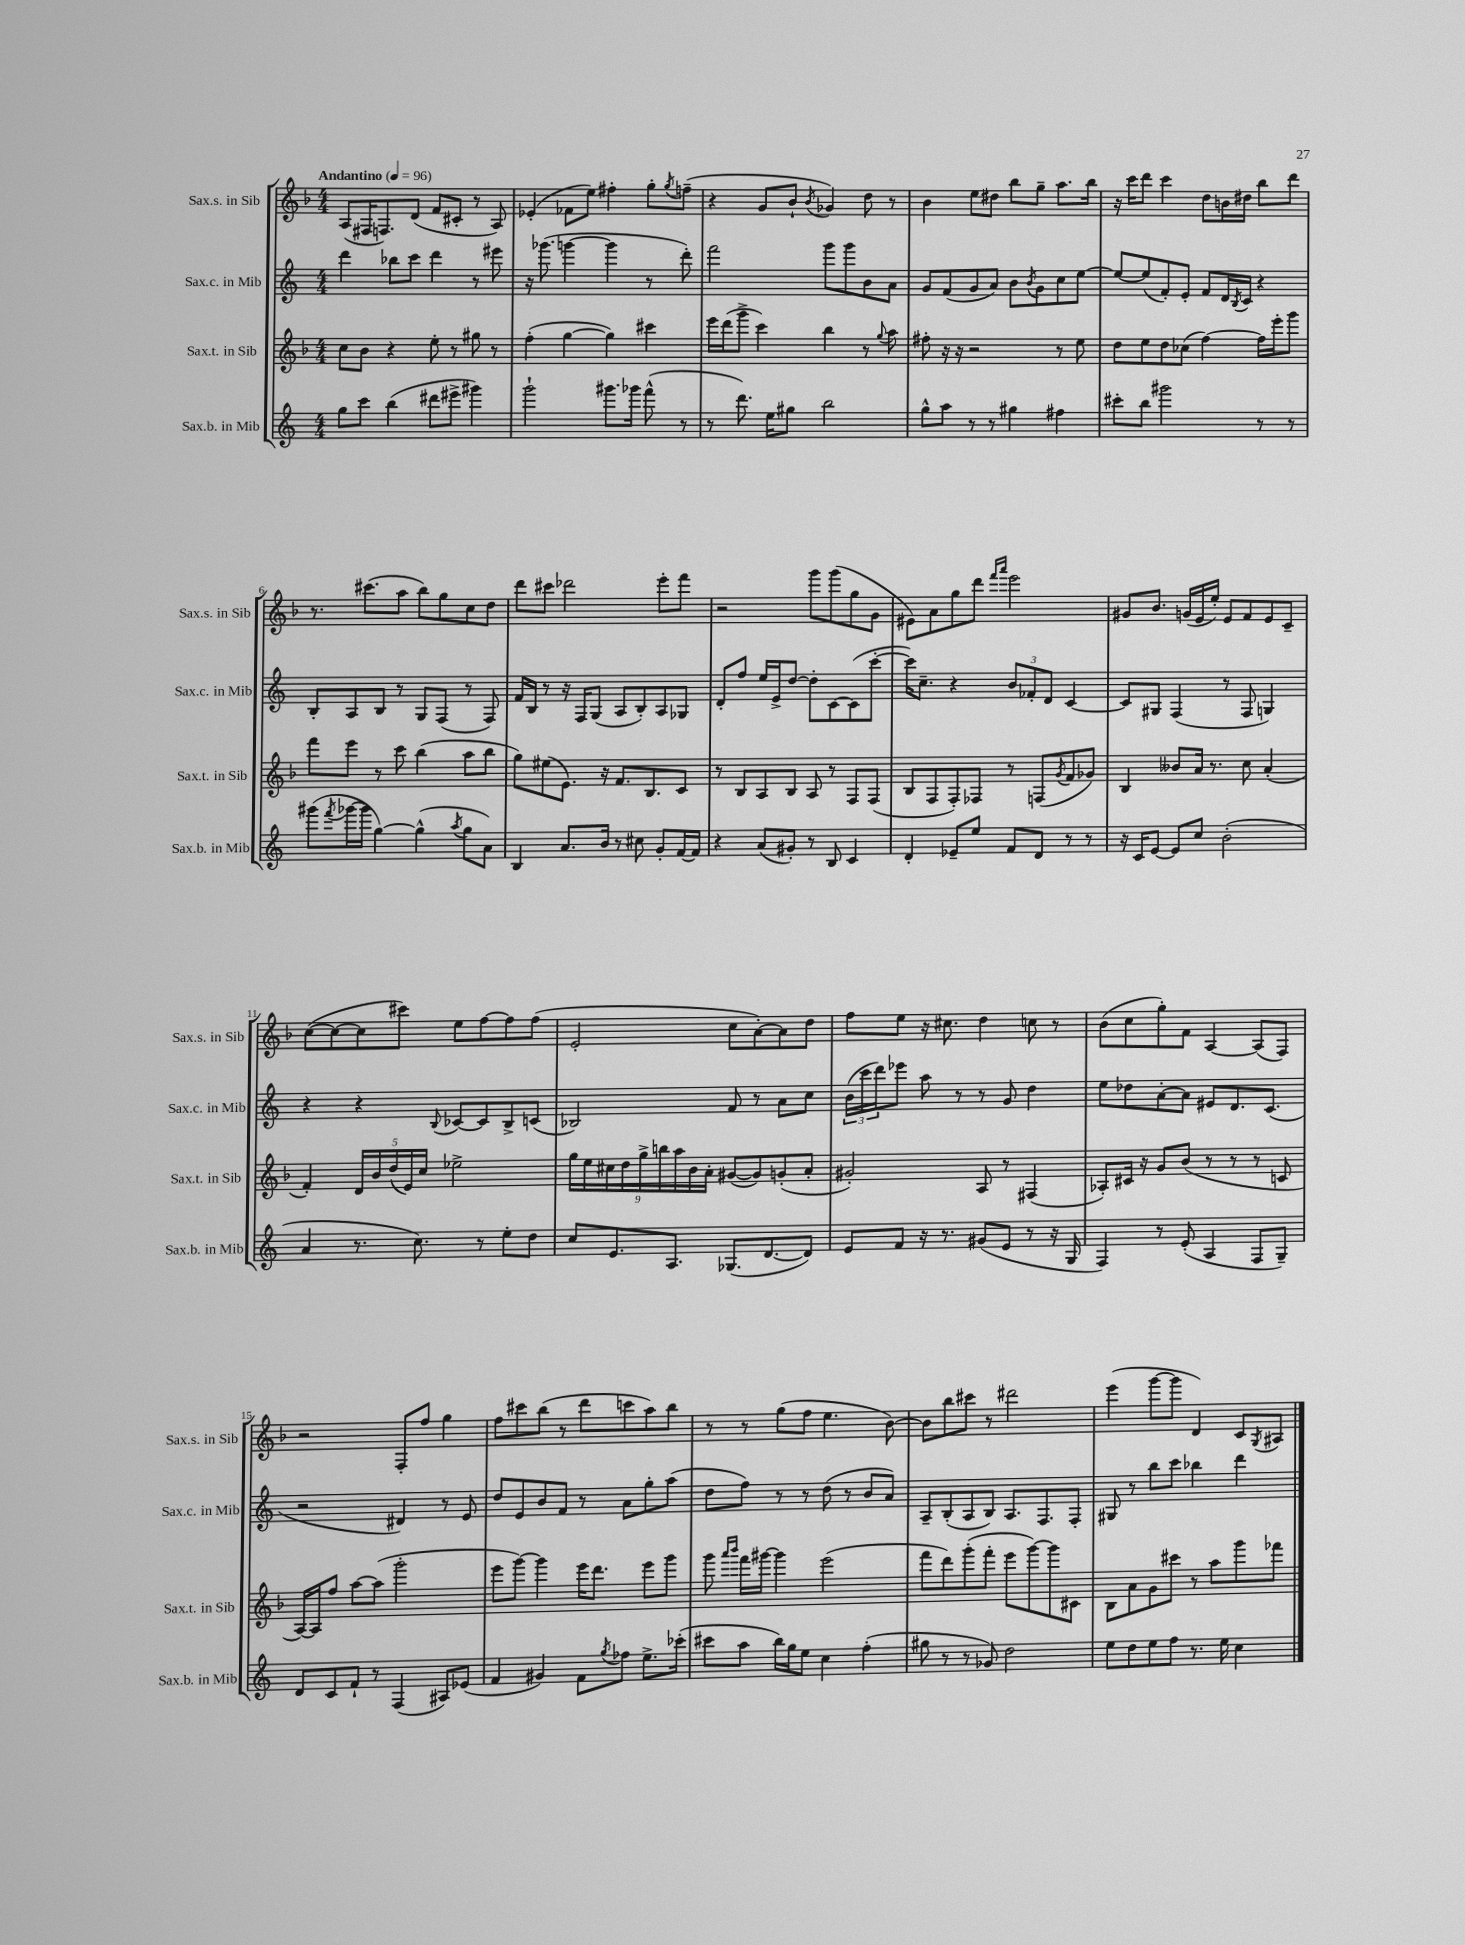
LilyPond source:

<<
\new StaffGroup <<
\new Staff = "s0" \with { instrumentName = "Sax.s. in Sib" shortInstrumentName = "Sax.s. in Sib" } {
    \clef treble \key f \major \numericTimeSignature \time 4/4 \tempo "Andantino" 4 = 96
    a8( fis16 f8.) d'8( f'8 cis'8-. r8 a8) |
    ees'4-.( fes'8 e''8) fis''4-. g''8-. \acciaccatura { g''8 } f''8--( |
    r4 g'8 bes'8-! \acciaccatura { bes'8 } ges'4) d''8 r8 |
    bes'4 e''8 dis''8 bes''8 g''8-- a''8. bes''16 |
    r16 c'''16 d'''8 c'''4 d''8 b'16 dis''16 bes''8 d'''8 |
    r8. cis'''8.( a''8 bes''8) g''8 c''8 d''8 |
    d'''8 cis'''8 des'''2 e'''8-. f'''8 |
    r2 g'''8 g'''8( g''8 g'8 |
    eis'8) a'8 g''8 d'''8 \grace { f'''16 a'''16 } e'''2 |
    gis'8 bes'8. g'16( e'16 e''16-.) e'8 f'8 e'8 c'8-- |
    c''8~( c''8~ c''8 cis'''8) e''8 f''8~ f''8 f''8( |
    e'2-. c''8 a'8~-.) a'8 d''8 |
    f''8 e''8 r16 cis''8. d''4 c''8 r8 |
    bes'8( c''8 g''8-.) f'8 a4~ a8( f8) |
    r2 f8-. f''8 g''4 |
    f''8 cis'''8 bes''8( r8 d'''8 c'''8 a''8) bes''8 |
    r8 r8 g''8( f''8 e''4. bes'8~) |
    bes'8 bes''8 cis'''8 r8 dis'''2 |
    e'''4( g'''8~ g'''8 d'4) c'8 \acciaccatura { g8 } ais8 \bar "|." |
}
\new Staff = "s1" \with { instrumentName = "Sax.c. in Mib" shortInstrumentName = "Sax.c. in Mib" } {
    \clef treble \key c \major \numericTimeSignature \time 4/4
    d'''4 bes''8 c'''8 d'''4 r8 eis'''8 |
    r16 ges'''8.( g'''4~ g'''4 r8 d'''8-.) |
    f'''2 g'''8 g'''8 b'8 a'8 |
    g'8 f'8( g'8 a'8) b'8 \acciaccatura { b'8 } g'8 c''8 e''8~ |
    e''8~ e''8( f'8-.) e'8-. f'8 d'16 \acciaccatura { b8 } c'16 r4 |
    b8-. a8 b8 r8 g8 f8( r8 f8) |
    f'16 b16 r8 r16 f16 g8( a8 b8-.) a8 ges8 |
    d'8-. f''8 e''16 e'16-> d''8~ d''8-. c'8~ c'8( c'''8~-. |
    c'''16) c''8.-- r4 \tuplet 3/2 { b'8 fes'8-. d'8 } c'4~ |
    c'8 gis8 f4( r8 f8 g4) |
    r4 r4 \appoggiatura { b8 } ces'8~ ces'8 b8-> c'8( |
    bes2) f'8 r8 a'8 c''8 |
    \tuplet 3/2 { b'16( c'''16 d'''16) } ees'''8 a''8 r8 r8 g'8 d''4 |
    e''8 des''8 a'8~-. a'8 eis'8 d'8. c'8.( |
    r2 dis'4) r8 e'8 |
    d''8 e'8 b'8 f'8 r8 a'8 g''8-. a''8( |
    d''8 f''8) r8 r8 d''8( r8 b'8 a'8) |
    a8-- b8-.( a8 b8) a8. f8. f8-. |
    gis8 r8 b''8 c'''8 bes''4 d'''4 \bar "|." |
}
\new Staff = "s2" \with { instrumentName = "Sax.t. in Sib" shortInstrumentName = "Sax.t. in Sib" } {
    \clef treble \key f \major \numericTimeSignature \time 4/4
    c''8 bes'8 r4 e''8-. r8 gis''8 r8 |
    f''4-.( g''4~ g''4) cis'''4 |
    e'''16 d'''16( g'''8-> c'''4) bes''4 r8 \appoggiatura { g''8 } a''8 |
    fis''8-. r16 r16 r2 r8 e''8 |
    d''8 e''8 d''8 ces''8( f''4~) f''16 e'''16-. g'''8 |
    f'''8 e'''8 r8 c'''8 bes''4( a''8 bes''8 |
    g''8) eis''8( e'8.) r16 f'8. bes8. c'8 |
    r8 bes8 a8 bes8 a8 r8 f8 f8( |
    bes8 f8 f8-.) fes8 r8 f8( \acciaccatura { g'8 } f'8 ges'8) |
    bes4 beses'8 a'16 r8. c''8 a'4-.( |
    f'4-.) \tuplet 5/4 { d'16 bes'16 d''16( e'16) c''16 } ees''2-> |
    \tuplet 9/8 { g''16 e''16 cis''16 d''16 g''16-> b''16 a''16 bes'16 a'16-. } gis'8~( gis'8) g'8-.( a'8-. |
    gis'2-.) a8 r8 fis4( |
    aes8-.) cis'16 r16 g'8 bes'8( r8 r8 r8 c'8 |
    a16~) a16 f''8 a''8~ a''8( g'''2-. |
    e'''8 g'''8~) g'''4 e'''16 d'''8. e'''8 g'''8 |
    g'''8 \grace { a'''16 bes'''16 } f'''16 gis'''16~ gis'''4 e'''2( |
    f'''8 d'''8) g'''8-.( f'''8-. e'''8 g'''8~) g'''8 cis'8 |
    bes8 a'8 g'8 cis'''8 r8 a''8 g'''8 fes'''8 \bar "|." |
}
\new Staff = "s3" \with { instrumentName = "Sax.b. in Mib" shortInstrumentName = "Sax.b. in Mib" } {
    \clef treble \key c \major \numericTimeSignature \time 4/4
    g''8 c'''8 b''4( dis'''8 eis'''8-> gis'''4) |
    g'''2-! gis'''8. ges'''16 f'''8-^( r8 |
    r8 d'''8.) e''16 gis''8 b''2 |
    g''8-^ a''8 r8 r8 gis''4 fis''4 |
    cis'''8-. b''8 gis'''2 r8 r8 |
    gis'''8( \acciaccatura { f'''8 } ges'''16~ ges'''16 g''4~) g''4-^( \acciaccatura { a''8 } g''8 a'8) |
    b4 a'8. b'16 r8 cis''8 g'8-. f'16~ f'16 |
    r4 a'8( gis'8-.) r8 b8 c'4 |
    d'4-. ees'8-- e''8 f'8 d'8 r8 r8 |
    r16 c'16 e'8~ e'8 c''8 b'2-.( |
    a'4 r8. c''8.) r8 e''8-. d''8 |
    c''8 e'8. a8. ges8.( d'8.~ d'8) |
    e'8 f'8 r16 r8. gis'8( e'8 r8 r16 g16 |
    f4) r8 e'8-.( a4 f8 g8--) |
    d'8 c'8 f'8-! r8 f4( ais8) ees'8( |
    f'4 gis'4) f'8 \acciaccatura { g''8 } fes''8 e''8.-> ces'''16-.( |
    cis'''8 a''8 b''16) g''16 e''8 c''4 f''4-.( |
    gis''8 r8 r8 ges'8) d''2 |
    e''8 d''8 e''8 f''8 r8. e''16 c''4 \bar "|." |
}
>>
>>
